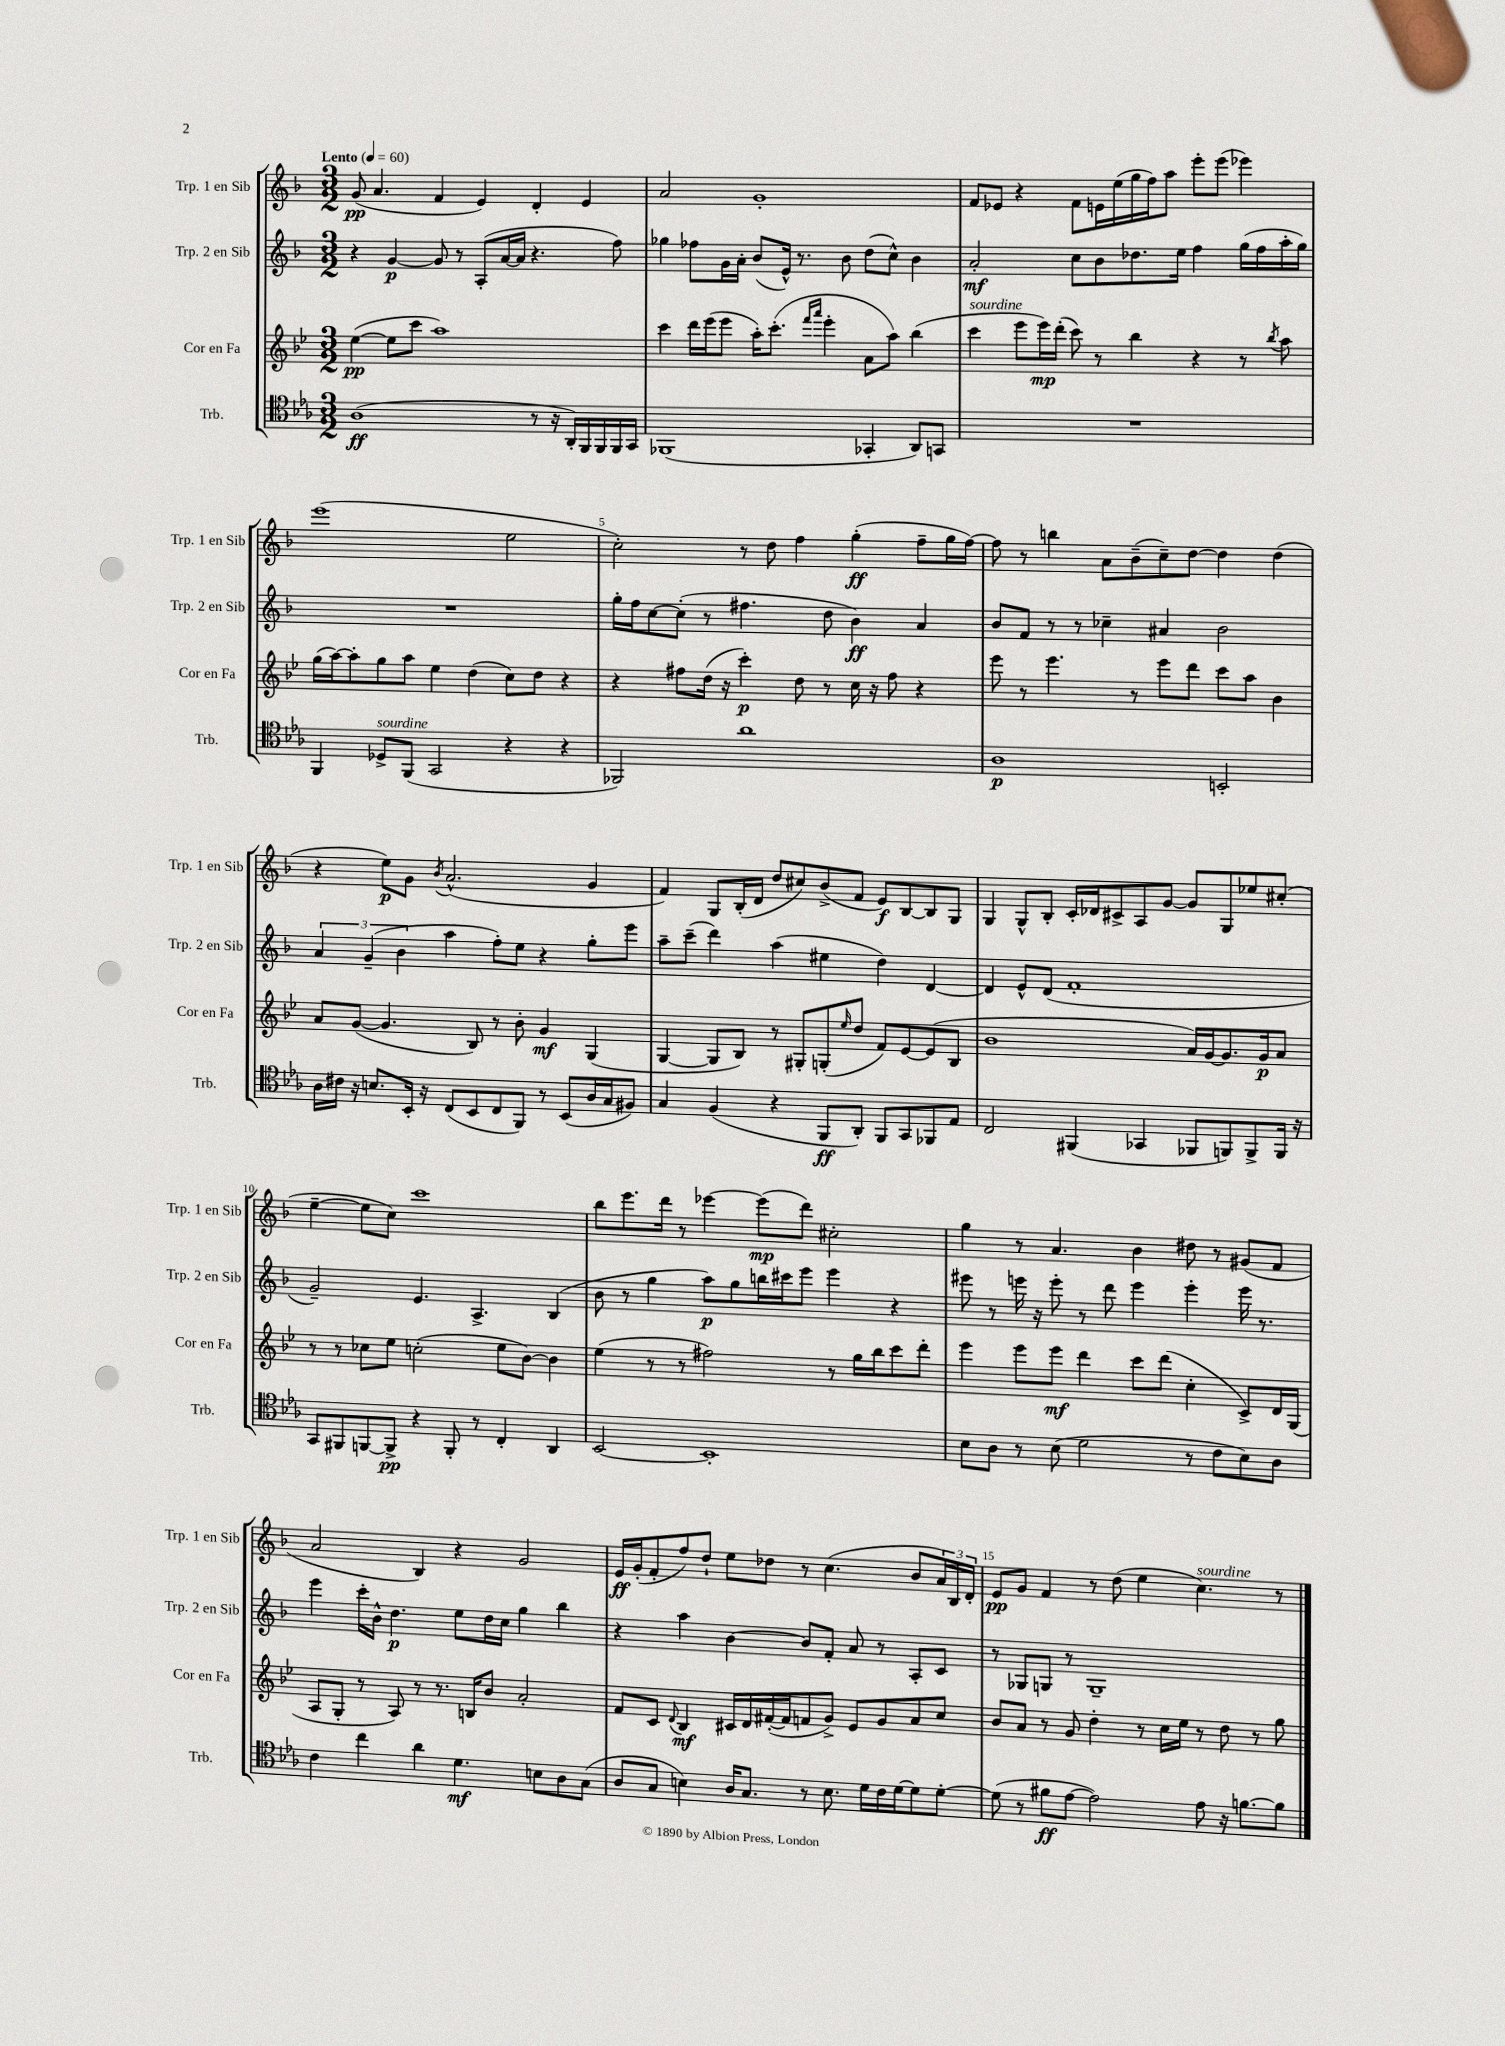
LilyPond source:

<<
\new StaffGroup <<
\new Staff = "s0" \with { instrumentName = "Trp. 1 en Sib" shortInstrumentName = "Trp. 1 en Sib" } {
    \clef treble \key f \major \numericTimeSignature \time 3/2 \tempo "Lento" 4 = 60
    g'8\pp( a'4. f'4 e'4) d'4-. e'4 |
    a'2 g'1-. |
    f'8 ees'8 r4 f'8 e'16 e''16( g''16 f''16) a''8 e'''8-. e'''8( ees'''4) |
    e'''1( e''2 |
    c''2-.) r8 d''8 f''4 g''4-.\ff( f''8-- g''16 f''16~) |
    f''8 r8 b''4 a'8 bes'8--( c''8--) d''8~ d''4 d''4( |
    r4 e''8\p) g'8 \acciaccatura { bes'8 } a'2.-^( g'4 |
    f'4) g8 bes16-.( d'16 d''8 cis''8) bes'8->( f'8 e'8\f) bes8~ bes8 g8 |
    g4 g8-^ bes8-. c'16-. des'16 cis'8-> a8 g'8~ g'8 g8 ees''8 cis''8-.( |
    e''4~-- e''8 c''8) c'''1 |
    bes''8 e'''8. d'''16 r8 ees'''4~ ees'''8\mp( d'''8) cis''2-. |
    g''4 r8 a'4. bes'4 dis''8 r8 gis'8( f'8 |
    a'2 bes4) r4 g'2 |
    e'16\ff g'16-.( f'8-. f''8) d''8-! e''8 des''8 r8 c''4.( bes'8 \tuplet 3/2 { a'16) bes16 d'16-. } |
    e'8\pp g'8 f'4 r8 d''8( e''4 c''4.^\markup { \italic "sourdine" }) r8 \bar "|." |
}
\new Staff = "s1" \with { instrumentName = "Trp. 2 en Sib" shortInstrumentName = "Trp. 2 en Sib" } {
    \clef treble \key f \major \numericTimeSignature \time 3/2
    r4 g'4~\p g'8 r8 a8-.( a'16~ a'16 r4. f''8) |
    ges''4 fes''8 g'16 a'16-. bes'8( e'16-^) r8. bes'8 d''8( c''8-^) bes'4 |
    a'2-.\mf c''8 bes'8 des''8. e''16 f''4 g''16( f''16 a''16-. g''16) |
    R1. |
    g''16-. f''16 c''8~ c''8-.( r8 fis''4. d''8 bes'4\ff) a'4 |
    bes'8 f'8 r8 r8 ces''4-- ais'4 bes'2 |
    \tuplet 3/2 { a'4 g'4--( bes'4 } a''4 f''8-.) e''8 r4 g''8-. e'''8 |
    a''8-- c'''8--( d'''4) a''4( eis''4 d''4) d'4~ |
    d'4 e'8-^ d'8( f'1-. |
    g'2--) e'4. a4.-> bes4( |
    bes'8 r8 g''4 a''8\p) g''8 b''16 cis'''16 e'''8 e'''4 r4 |
    eis'''8 r8 e'''16 r16 e'''8-. r8 d'''8 e'''4 e'''4-. e'''16 r8. |
    e'''4 c'''16-. bes'16-^ d''4.\p e''8 d''16 c''16 g''4 bes''4 |
    r4 a''4 bes'4~ bes'8 f'8-. a'8 r8 a8-. c'8 |
    r8 ges8 g8 r8 g1-- \bar "|." |
}
\new Staff = "s2" \with { instrumentName = "Cor en Fa" shortInstrumentName = "Cor en Fa" } {
    \clef treble \key bes \major \numericTimeSignature \time 3/2
    ees''4~\pp( ees''8 c'''8 a''1) |
    c'''4 d'''16 ees'''16( ees'''8 a''16-.) c'''8.-.( \grace { f'''16 a'''16 } ees'''4-. a'8 a''8) bes''4( |
    c'''4^\markup { \italic "sourdine" } ees'''8 ees'''16\mp) d'''16-.( c'''8) r8 bes''4 r4 r8 \acciaccatura { bes''8 } a''8 |
    g''16( a''16~) a''8-. g''8 a''8 ees''4 d''4( c''8) d''8 r4 |
    r4 fis''8 d''16( r16 c'''4-.\p) d''8 r8 c''16 r16 fis''8 r4 |
    ees'''8 r8 ees'''4. r8 ees'''8 d'''8 c'''8 a''8 bes'4 |
    a'8 g'8~( g'4. bes8) r8 bes'8-. g'4\mf g4( |
    g4~ g8 bes8) r8 gis8-. g8-.( \grace { ees''16 } d''8 f'8) ees'8~ ees'8( bes8 |
    bes'1 a'16) g'16~ g'8. g'16\p a'8 |
    r8 r8 ces''8 ees''8 c''2-.( ees''8 bes'8~) bes'4 |
    ees''4( r8 r8 fis''2) r8 g''16 bes''16 c'''8 d'''8-. |
    ees'''4 ees'''8 ees'''8\mf d'''4 c'''8 d'''8( c''4-. c'8->) d'16 g16( |
    a8 g8-. r8 a8) r8 r8. b16 bes'8 a'2-. |
    f'8 c'8 \appoggiatura { d'8 } bes4\mf cis'16 d'16 fis'16~-.( fis'16 f'8 g'8->) ees'8 g'8 a'8 c''8 |
    bes'8 a'8 r8 g'8 d''4-. r8 c''16 ees''16 r8 d''8 r8 g''8 \bar "|." |
}
\new Staff = "s3" \with { instrumentName = "Trb." shortInstrumentName = "Trb." } {
    \clef tenor \key ees \major \numericTimeSignature \time 3/2
    aes1\ff( r8 r16 aes,16-.) f,16 f,16 f,16 g,16 |
    fes,1( ges,4-. aes,8) g,8 |
    R1. |
    f,4 des8->^\markup { \italic "sourdine" } f,8( g,2 r4 r4 |
    fes,2) aes'1 |
    aes1\p b,2-. |
    aes16 cis'16 r16 b8. bes,16-. r16 c8( bes,8 c8 f,8) r8 bes,8( aes16 g16 fis8) |
    g4 f4( r4 f,8\ff aes,8-.) f,8 g,8 fes,8 ees8 |
    c2 fis,4( ges,4 fes,8 f,8) f,8-> f,16 r16 |
    g,8 fis,8 f,8~ f,8->\pp r4 f,8-. r8 c4-. aes,4 |
    bes,2~ bes,1-. |
    bes8 aes8 r8 bes8( d'2 r8 c'8 bes8) aes8 |
    c'4 c''4 aes'4 d'4.\mf b8 aes8 g8( |
    aes8 g8 b4) aes16 g8. r8 b8. d'16 c'16 d'16~ d'8 d'8~-. |
    d'8( r8 fis'8\ff ees'8~ ees'2) ees'8 r16 f'8.~ f'8 \bar "|." |
}
>>
>>
\layout { \context { \Score \override BarNumber.break-visibility = ##(#f #t #t) barNumberVisibility = #(every-nth-bar-number-visible 5) } }
